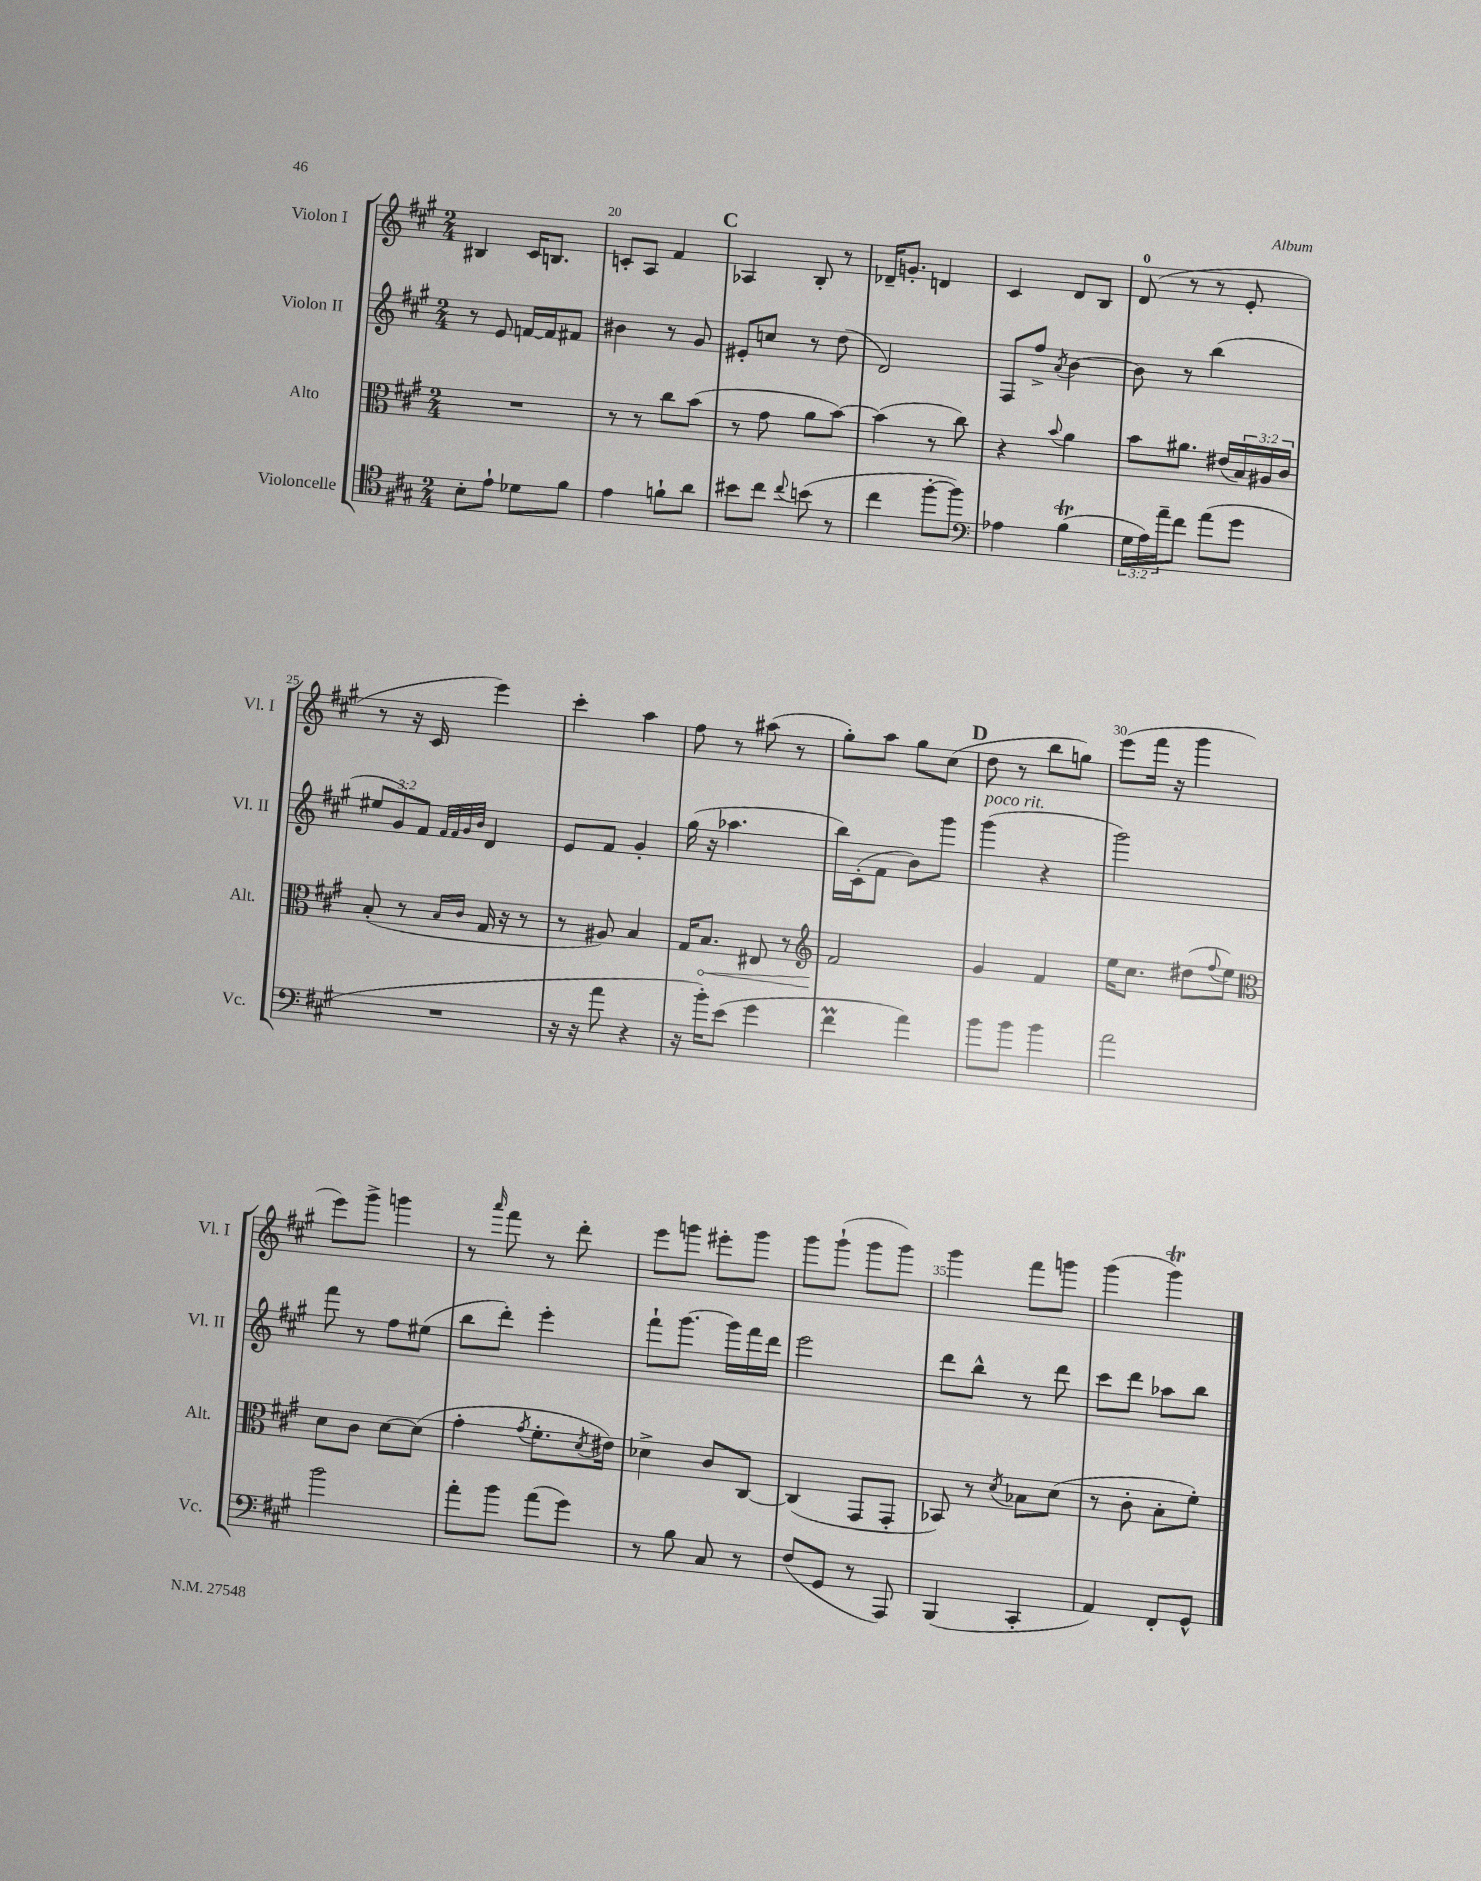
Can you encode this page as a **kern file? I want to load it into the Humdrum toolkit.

**kern	**kern	**kern	**kern
*staff4	*staff3	*staff2	*staff1
*clefC4	*clefC3	*clefG2	*clefG2
*k[f#c#g#]	*k[f#c#g#]	*k[f#c#g#]	*k[f#c#g#]
*M2/4	*M2/4	*M2/4	*M2/4
8B'\L	2r	8r	4B#/
8e`\J	.	8e/	.
8d-\L	.	[16f/LL	16c#/LK
.	.	16f/]J	8.B/J
8f#\J	.	8f#/J	.
=	=	=	=
4e\	8r	4b#\	8c'/L
.	8r	.	8A/J
8f`\L	8cc#\L	8r	4f#/
8a\J	(8b\J	8g#/	.
=	=	=	=
8b#\L	8r	8e#'/L	4A-/
8cc#\J	8g#\	8cc/J	.
8qqcc#/	.	.	.
(8b\	8a\L	8r	8B'/
8r	[8b\J)	(8dd\	8r
=	=	=	=
4cc#\	(4b\]	2d/)	16d-~/LK
.	.	.	8.g'/J
[8ff#'\L	8r	.	4d/
8ff#\]J)	8cc#\)	.	.
=	=	=	=
*clefF4	*	*	*
4A-\	4r	8F#/L	4c#/
.	.	8ff#^/J	.
.	8qqb/	8qa/	.
(4B\	4a\	[4b\	8d/L
.	.	.	8B/J
=	=	=	=
24G#\LL	8b\L	8b\]	(8d/
24A\)	.	.	.
24a~\J	.	.	.
8f#\J	8.a#\J	8r	8r
(8a\L	.	(4bb\	8r
.	(16e#/LL	.	.
8g#\J	24B/)	.	8e'/
.	24A#/	.	.
.	24c#/JJ	.	.
=	=	=	=
2r	(8B'/	12ee#/L	8r
.	.	12g#/)	.
.	8r	.	16r
.	.	12f#/J	.
.	.	.	16c#/
.	.	32qqf#/LLL	.
.	.	32qqf#/	.
.	16qqB/LL	32qqg#/	.
.	16qqc#/JJ	32qqb/JJJ	.
.	16G#/	4d/	4eee\)
.	16r	.	.
.	8r	.	.
=	=	=	=
16r	8r	8e/L	4ccc#'\
16r	.	.	.
8a\	8A#/)	8f#/J	.
4r	4B/	4g#'/	4aa\
=	=	=	=
16r	16G#/LK	(16gg#\	8ff#\
16b'\LK)	8.B/J	16r	.
(8e\J	.	4.aa-\	8r
4g#\	8E#/	.	(8aa#\
.	8r	.	8r
=	=	=	=
*	*clefG2	*	*
4f#\	2f#/	16bb\LL)	8gg#'\L)
.	.	(16c#'\J	.
.	.	8f#\J	8aa\J
4a\)	.	8b\L)	8gg#\L
.	.	8ggg#\J	(8cc#\J
=	=	=	=
8b\L	4g#/	(4ggg#\	8dd\
8b\J	.	.	8r
4b\	4f#/	4r	8bb\L
.	.	.	8gg\J)
=	=	=	=
2a\	16ee\LK	2ggg#\)	(8eee\L
.	8.cc#\J	.	.
.	.	.	16fff#\Jk
.	.	.	16r
.	(8dd#\L	.	4ggg#\
.	8qqff#/	.	.
.	8ee\J)	.	.
=	=	=	=
*	*clefC3	*	*
2b\	8d\L	8fff#\	8eee\L)
.	8c#\J	8r	8ggg#^\J
.	[8d\L	8ff#\L	4ggg\
.	(8d\]J	(8ee#\J	.
=	=	=	=
8a'\L	4g#'\	8bb\L	8r
.	.	.	16qqaaa/
8b\J	.	8ddd'\J)	8fff#\
.	8qg#/	.	.
(8a\L	8.f#'\L	4eee'\	8r
8g#\J)	.	.	8ddd'\
.	8qd/	.	.
.	16e#\Jk)	.	.
=	=	=	=
8r	4d-^\	8fff#`\L	8eee\L
8B\	.	[8.ggg#\J	8ggg\J
8C#/	8c#/L	.	8eee#'\L
.	.	16ggg#\]LL	.
8r	[8C#/J	16fff#\	8ggg\J
.	.	16ddd\JJ	.
=	=	=	=
(8F#/L	(4C#/]	2eee\	8ggg#\L
8GG#/J	.	.	(8ggg#`\J
8r	8GG#/L	.	8ggg#\L
8AAA/)	8GG#'/J	.	8ggg#\J)
=	=	=	=
(4BBB/	8BB-/)	8ddd\L	4ggg#\
.	8r	8bb^^\J	.
.	8qd/	.	.
4CC#'/	8B-\L	8r	8fff#\L
.	(8d\J	8ddd\	8ggg\J
=	=	=	=
4AA/)	8r	8ccc#\L	(4ggg#\
.	8c#'\	8ddd\J	.
8FF#'/L	8B'\L	8aa-\L	4ggg#\)
8GG#^^/J	8f#'\J)	8bb\J	.
==	==	==	==
*-	*-	*-	*-
